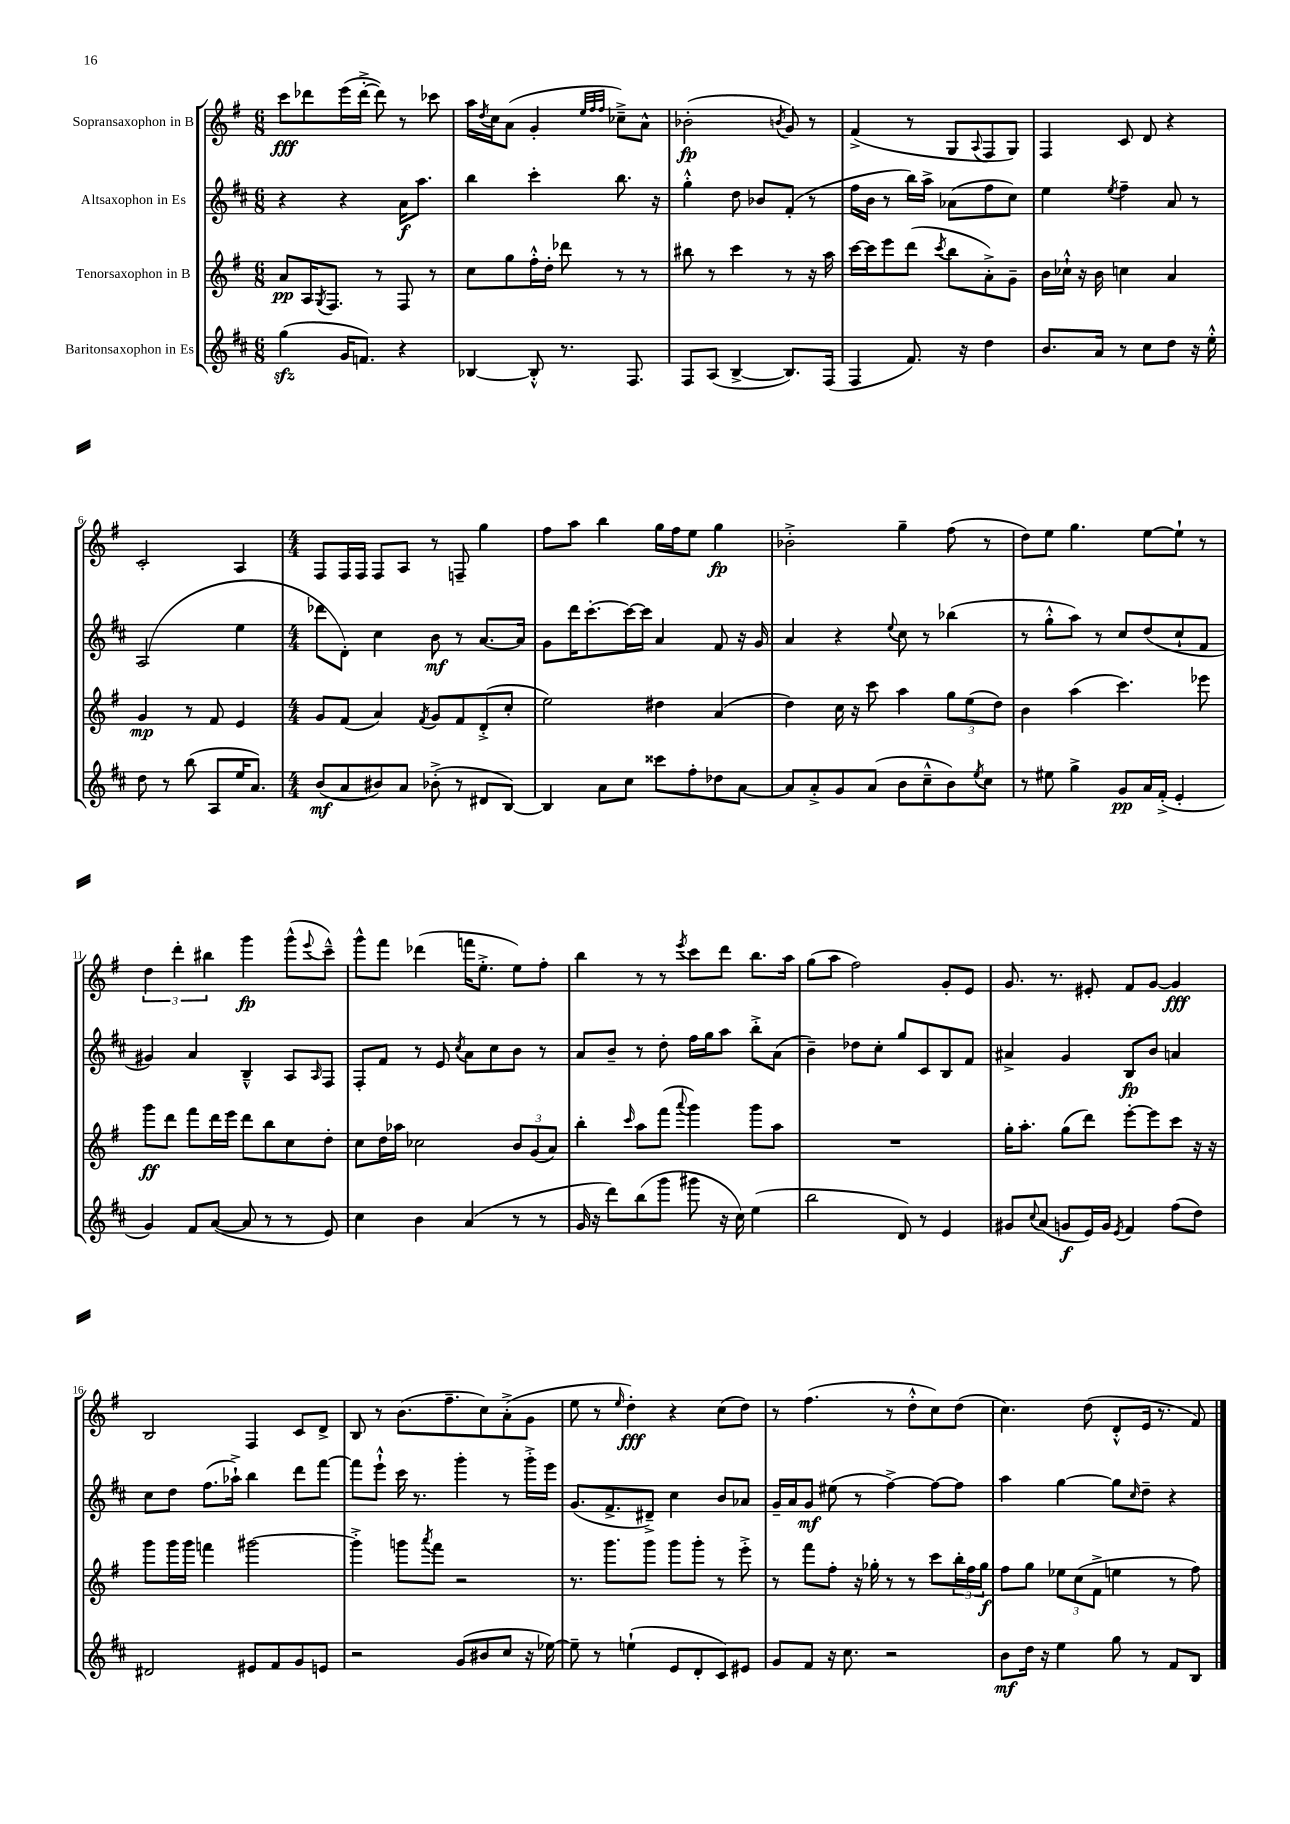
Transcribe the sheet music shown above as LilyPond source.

<<
\new StaffGroup <<
\new Staff = "s0" \with { instrumentName = "Sopransaxophon in B" } {
    \clef treble \key g \major \numericTimeSignature \time 6/8
    c'''8\fff des'''8 e'''16( des'''16~-.-> des'''8) r8 ces'''8 |
    a''16 \acciaccatura { d''8 } c''16 a'8( g'4-. \grace { e''32 fis''32 fis''32 } ces''8--->) a'8-^ |
    bes'2-.\fp( \acciaccatura { b'8 } g'8) r8 |
    fis'4->( r8 g8 \appoggiatura { a8 } fis8 g8) |
    fis4 c'8 d'8 r4 |
    c'2-. a4 |
    \numericTimeSignature \time 4/4 fis8 fis16 fis16 fis8 a8 r8 f8-- g''4 |
    fis''8 a''8 b''4 g''16 fis''16 e''8 g''4\fp |
    bes'2-.-> g''4-- fis''8( r8 |
    d''8) e''8 g''4. e''8~ e''8-! r8 |
    \tuplet 3/2 { d''4 d'''4-. bis''4 } g'''4\fp g'''8-^( \appoggiatura { e'''8 } c'''8---^) |
    g'''8-^ fis'''8 des'''4( f'''16 e''8.-.-> e''8) fis''8-. |
    b''4 r8 r8 \acciaccatura { e'''8 } c'''8 d'''8 b''8. a''16 |
    g''8( a''8 fis''2) g'8-. e'8 |
    g'8. r8. eis'8-. fis'8 g'8~ g'4\fff |
    b2 fis4 c'8 d'8-> |
    b8 r8 b'8.( fis''8.-- c''8) a'8-.->( g'8 |
    e''8 r8 \grace { e''16 } d''4-.\fff) r4 c''8( d''8) |
    r8 fis''4.( r8 d''8-.-^ c''8) d''8( |
    c''4.) d''8( d'8-.-^ e'16 r8. fis'8) \bar "|." |
}
\new Staff = "s1" \with { instrumentName = "Altsaxophon in Es" } {
    \clef treble \key d \major \numericTimeSignature \time 6/8
    r4 r4 a'16\f a''8. |
    b''4 cis'''4-. b''8. r16 |
    g''4-.-^ d''8 bes'8 fis'8-.( r8 |
    fis''16 b'16 r8 b''16) a''16-> aes'8( fis''8 cis''8) |
    e''4 \acciaccatura { e''8 } fis''4-- a'8 r8 |
    a2( e''4 |
    \numericTimeSignature \time 4/4 des'''8 d'8-.) cis''4 b'8\mf r8 a'8.~ a'16 |
    g'8 d'''16 cis'''8.~-. cis'''16~ cis'''16 a'4 fis'8 r16 g'16 |
    a'4 r4 \appoggiatura { e''8 } cis''8 r8 bes''4( |
    r8 g''8-.-^ a''8) r8 cis''8 d''8( cis''8-! fis'8 |
    gis'4) a'4 b4---^ a8 \grace { a16 } fis8 |
    fis8-. fis'8 r8 e'8 \acciaccatura { cis''8 } a'8 cis''8 b'8 r8 |
    a'8 b'8-- r8 d''8-. fis''16 g''16 a''8 b''8-.-> a'8( |
    b'4--) des''8 cis''8-. g''8 cis'8 b8 fis'8 |
    ais'4-> g'4 b8\fp b'8 a'4 |
    cis''8 d''8 fis''8.( aes''16-!->) b''4 d'''8 fis'''8~ |
    fis'''8 e'''8-!-^ cis'''16 r8. g'''4-. r8 g'''16-.-> e'''16 |
    g'8.( fis'8.-> dis'8--->) cis''4 b'8 aes'8 |
    g'16-- a'16 g'8\mf eis''8( r8 fis''4~->) fis''8~ fis''8 |
    a''4 g''4~ g''8 \grace { cis''16 } d''8-- r4 \bar "|." |
}
\new Staff = "s2" \with { instrumentName = "Tenorsaxophon in B" } {
    \clef treble \key g \major \numericTimeSignature \time 6/8
    a'8\pp a16 \acciaccatura { g8 } fis8. r8 fis8 r8 |
    c''8 g''8 fis''16-.-^ d''16-. des'''8 r8 r8 |
    bis''8 r8 c'''4 r8 r16 a''16 |
    c'''16~ c'''16 e'''8 d'''8( \acciaccatura { c'''8 } b''8 a'8-.->) g'8-- |
    b'16 ces''16-!-^ r16 b'16 c''4 a'4 |
    g'4\mp r8 fis'8 e'4 |
    \numericTimeSignature \time 4/4 g'8 fis'8( a'4) \acciaccatura { fis'8 } g'8 fis'8 d'8-.->( c''8-. |
    e''2) dis''4 a'4( |
    d''4) c''16 r16 c'''8 a''4 \tuplet 3/2 { g''8 e''8( d''8) } |
    b'4 a''4( c'''4.) ees'''8 |
    g'''8\ff d'''8 fis'''8 d'''16 e'''16 d'''8 b''8 c''8 d''8-. |
    c''8 d''16 aes''16 ces''2 \tuplet 3/2 { b'8 g'8( a'8) } |
    b''4-. \grace { c'''16 } a''8 fis'''8( \appoggiatura { a'''8 } g'''4) g'''8 a''8 |
    R1 |
    g''16-. a''8.-. g''8( d'''8) e'''8~-. e'''8 c'''8 r16 r16 |
    g'''8 g'''16 g'''16 f'''4 gis'''2~ |
    gis'''4-.-> g'''8 \acciaccatura { a'''8 } fis'''8 r2 |
    r8. g'''8. g'''8 g'''8 g'''8-. r8 e'''8-.-> |
    r8 fis'''8 fis''8-. r16 ges''16-. r8 r8 c'''8 \tuplet 3/2 { b''16-. fis''16 ges''16\f } |
    fis''8 g''8 \tuplet 3/2 { ees''8 c''8( fis'8-> } e''4 r8 fis''8) \bar "|." |
}
\new Staff = "s3" \with { instrumentName = "Baritonsaxophon in Es" } {
    \clef treble \key d \major \numericTimeSignature \time 6/8
    g''4\sfz( g'16 f'8.) r4 |
    bes4~ bes8-.-^ r8. fis8. |
    fis8 a8( b4~-> b8.) fis16( |
    fis4 fis'8.) r16 d''4 |
    b'8. a'16 r8 cis''8 d''8 r16 e''16-.-^ |
    d''8 r8 b''8( a8 e''16 a'8.) |
    \numericTimeSignature \time 4/4 b'8\mf( a'8 bis'8) a'8 bes'8-.->( r8 dis'8 b8~) |
    b4 a'8 cis''8 cisis'''8 fis''8-. des''8 a'8~ |
    a'8 a'8-.-> g'8 a'8( b'8 cis''8---^ b'8) \acciaccatura { e''8 } cis''8 |
    r8 eis''8 g''4-> g'8\pp a'16 fis'16-.->( e'4-. |
    g'4) fis'8 a'8~( a'8 r8 r8 e'8) |
    cis''4 b'4 a'4( r8 r8 |
    g'16 r16 d'''8) b''8( g'''8 gis'''8 r16 cis''16) e''4( |
    b''2 d'8) r8 e'4 |
    gis'8 \appoggiatura { cis''8 } a'8( g'8\f e'16) g'16 \acciaccatura { e'8 } fis'4 fis''8( d''8) |
    dis'2 eis'8 fis'8 g'8 e'8 |
    r2 g'8( bis'8 cis''8 r16 ees''16~) |
    ees''8-- r8 e''4-!( e'8 d'8-. cis'8) eis'8 |
    g'8 fis'8 r16 cis''8. r2 |
    b'8\mf d''16 r16 e''4 g''8 r8 fis'8 b8 \bar "|." |
}
>>
>>
